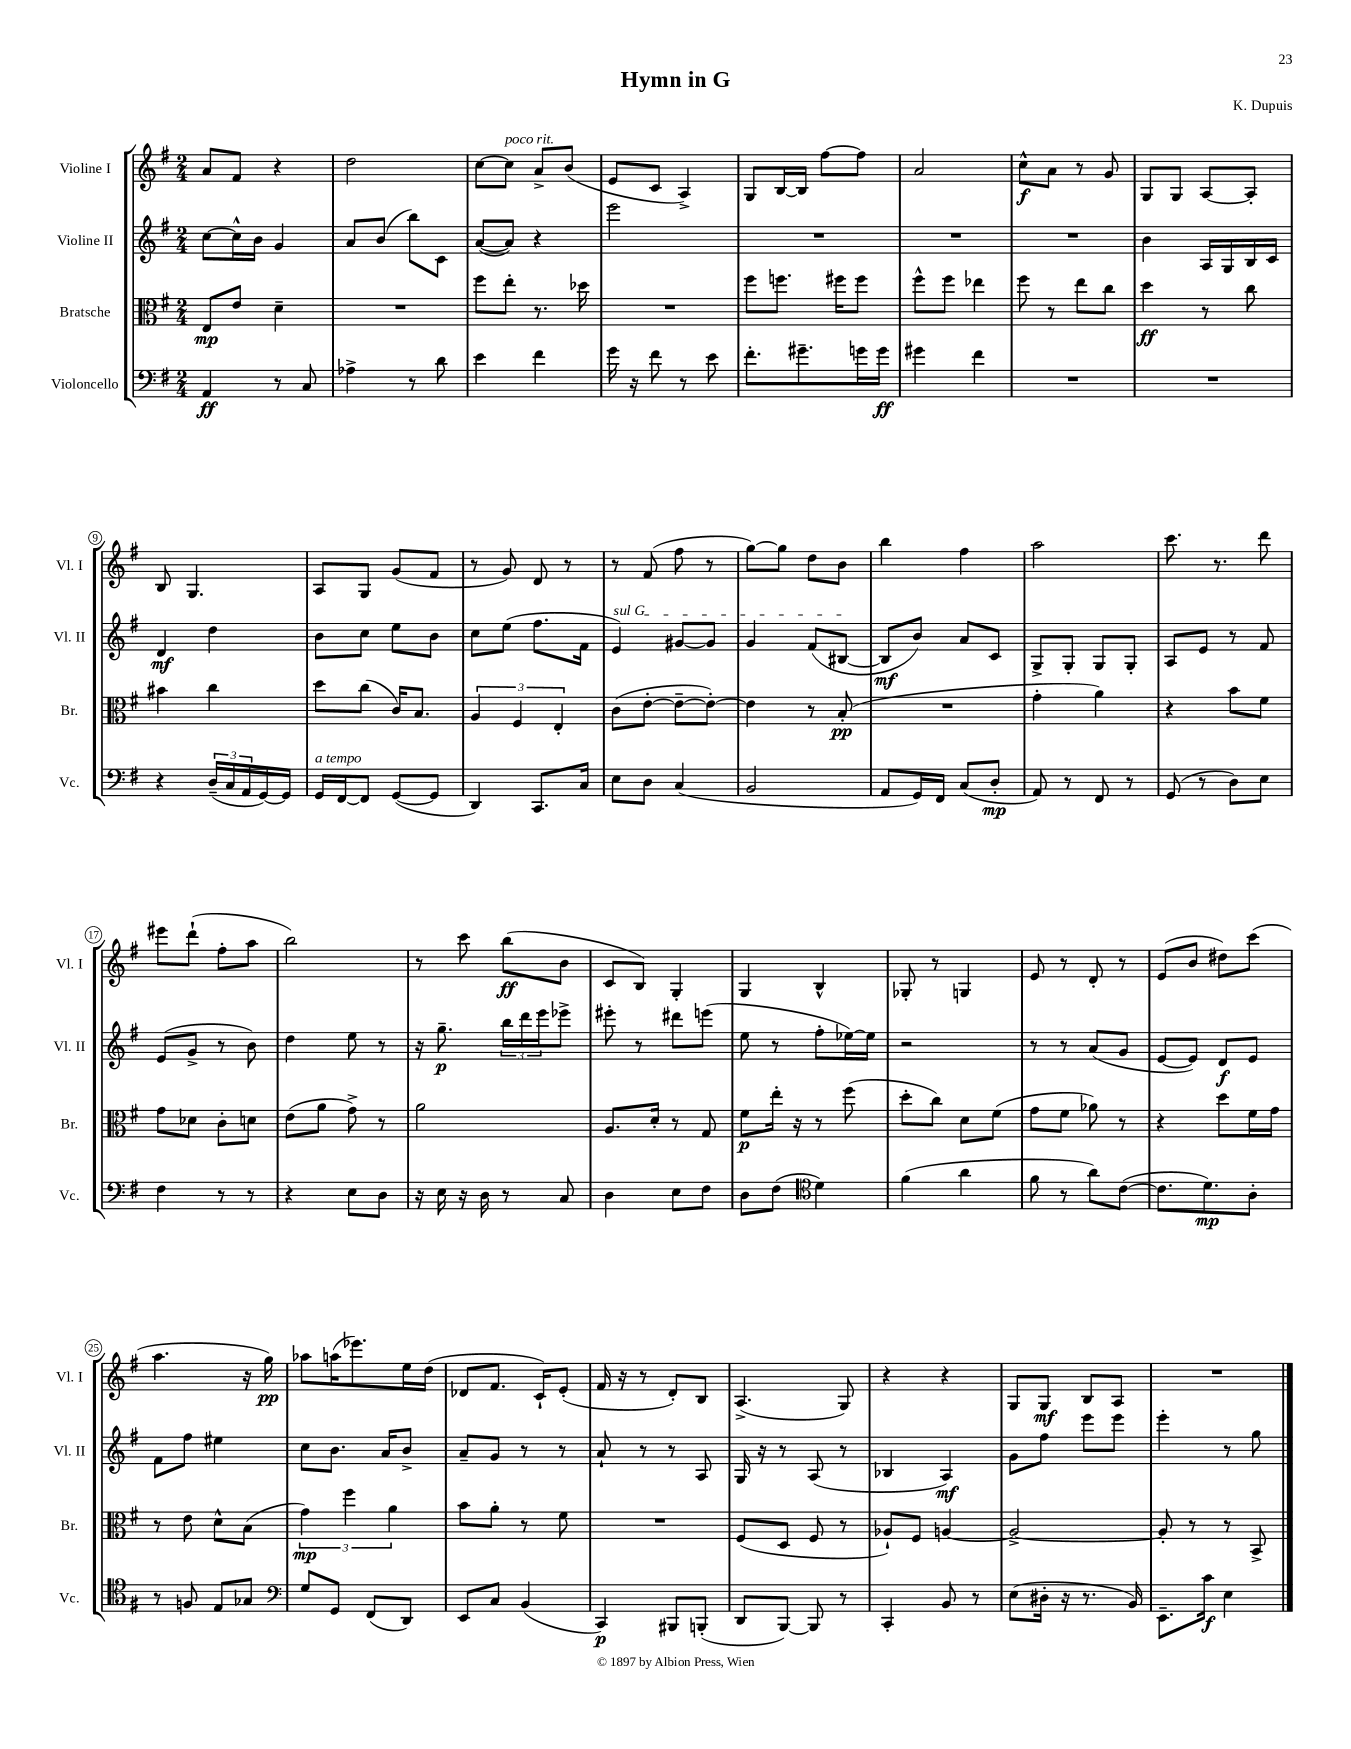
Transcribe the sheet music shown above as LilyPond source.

\header { title = "Hymn in G" composer = "K. Dupuis" }
<<
\new StaffGroup <<
\new Staff = "s0" \with { instrumentName = "Violine I" shortInstrumentName = "Vl. I" } {
    \clef treble \key g \major \numericTimeSignature \time 2/4
    a'8 fis'8 r4 |
    d''2 |
    c''8~ c''8^\markup { \italic "poco rit." } a'8-> b'8( |
    e'8 c'8 a4->) |
    g8 b16~ b16 fis''8~ fis''8 |
    a'2 |
    c''8-^\f a'8 r8 g'8 |
    g8 g8 a8~ a8-. |
    b8 g4. |
    a8 g8 g'8( fis'8 |
    r8 g'8) d'8 r8 |
    r8 fis'8( fis''8 r8 |
    g''8~) g''8 d''8 b'8 |
    b''4 fis''4 |
    a''2 |
    c'''8. r8. d'''8 |
    eis'''8 d'''8-!( fis''8-. a''8 |
    b''2) |
    r8 c'''8 b''8\ff( b'8 |
    c'8 b8) g4-. |
    g4 b4-^ |
    ges8-. r8 g4 |
    e'8 r8 d'8-. r8 |
    e'8( b'8 dis''8) c'''8( |
    a''4. r16 g''16\pp) |
    aes''8 a''16( ees'''8.) e''16 d''16( |
    des'8 fis'8. c'16-!) e'8-.( |
    fis'16 r16 r8 d'8-.) b8 |
    a4.->( g8) |
    r4 r4 |
    g8 g8\mf b8 a8 |
    R2 \bar "|." |
}
\new Staff = "s1" \with { instrumentName = "Violine II" shortInstrumentName = "Vl. II" } {
    \clef treble \key g \major \numericTimeSignature \time 2/4
    c''8~ c''16-^ b'16 g'4 |
    a'8 b'8( b''8) c'8 |
    a'8~( a'8) r4 |
    e'''2 |
    R2 |
    R2 |
    R2 |
    b'4 a16 g16 b16 c'16 |
    d'4\mf d''4 |
    b'8 c''8 e''8 b'8 |
    c''8 e''8( fis''8. fis'16 |
    \once \override TextSpanner.bound-details.left.text = \markup { \italic "sul G" } e'4\startTextSpan) gis'8~ gis'8 |
    g'4 fis'8( bis8~\stopTextSpan |
    bis8\mf b'8) a'8 c'8 |
    g8-> g8-. g8 g8-. |
    a8 e'8 r8 fis'8 |
    e'8( g'8-> r8 b'8) |
    d''4 e''8 r8 |
    r16 g''8.--\p \tuplet 3/2 { b''16 d'''16 e'''16 } ees'''8-> |
    eis'''8-. r8 dis'''8 e'''8( |
    e''8 r8 fis''8-. ees''16~) ees''16 |
    r2 |
    r8 r8 a'8( g'8 |
    e'8~ e'8) d'8\f e'8 |
    fis'8 fis''8 eis''4 |
    c''8 b'8. a'16 b'8-> |
    a'8-- g'8 r8 r8 |
    a'8-! r8 r8 a8 |
    g16 r16 r8 a8( r8 |
    bes4 a4\mf) |
    g'8 fis''8 e'''8 e'''8 |
    e'''4-. r8 g''8 \bar "|." |
}
\new Staff = "s2" \with { instrumentName = "Bratsche" shortInstrumentName = "Br." } {
    \clef alto \key g \major \numericTimeSignature \time 2/4
    e8\mp e'8 d'4-- |
    R2 |
    fis''8 e''8-. r8. des''16 |
    R2 |
    fis''8 f''8. fis''16 fis''8 |
    fis''8-^ fis''8 ees''4 |
    fis''8 r8 e''8 c''8 |
    d''4\ff r8 c''8 |
    bis'4 c''4 |
    d''8 c''8( c'16) b8. |
    \tuplet 3/2 { a4 fis4 e4-. } |
    c'8( e'8~-. e'8~-- e'8~-.) |
    e'4 r8 b8-.\pp( |
    R2 |
    g'4-. a'4) |
    r4 b'8 fis'8 |
    g'8 des'8 c'8-. d'8 |
    e'8( a'8 g'8->) r8 |
    a'2 |
    a8. d'16-. r8 g8 |
    fis'8\p e''16-. r16 r8 fis''8( |
    d''8-. c''8) d'8 fis'8( |
    g'8 fis'8 aes'8) r8 |
    r4 d''8 fis'16 g'16 |
    r8 e'8 d'8-^ b8( |
    \tuplet 3/2 { g'4\mp) fis''4 a'4 } |
    b'8 a'8-. r8 fis'8 |
    R2 |
    fis8( d8 fis8 r8 |
    aes8-!) fis8 a4~ |
    a2~-> |
    a8-. r8 r8 b,8-> \bar "|." |
}
\new Staff = "s3" \with { instrumentName = "Violoncello" shortInstrumentName = "Vc." } {
    \clef bass \key g \major \numericTimeSignature \time 2/4
    a,4\ff r8 c8 |
    aes4-> r8 d'8 |
    e'4 fis'4 |
    g'16 r16 fis'8 r8 e'8 |
    fis'8.-. gis'8.-- g'16 g'16\ff |
    gis'4 fis'4 |
    R2 |
    R2 |
    r4 \tuplet 3/2 { d16--( c16 a,16 } g,16~) g,16 |
    g,16^\markup { \italic "a tempo" } fis,16~ fis,8 g,8~( g,8 |
    d,4) c,8. c16 |
    e8 d8 c4( |
    b,2 |
    a,8 g,16) fis,16 c8( d8-.\mp |
    a,8) r8 fis,8 r8 |
    g,8( r8 d8) e8 |
    fis4 r8 r8 |
    r4 e8 d8 |
    r16 e16 r16 d16 r8 c8 |
    d4 e8 fis8 |
    d8 fis8( \clef tenor d'4) |
    fis'4( a'4 |
    fis'8 r8 a'8) c'8~( |
    c'8. d'8.\mp) a8-. |
    r8 f8 e8 ges8 |
    \clef bass g8 g,8 fis,8( d,8) |
    e,8 c8 b,4( |
    c,4\p) bis,,8 b,,8-.( |
    d,8 b,,8~) b,,8 r8 |
    c,4-. b,8 r8 |
    e8( dis16-. r16 r8. b,16) |
    e,8.-- c'16\f e4 \bar "|." |
}
>>
>>
\layout { \context { \Score \override BarNumber.stencil = #(make-stencil-circler 0.1 0.3 ly:text-interface::print) } }
